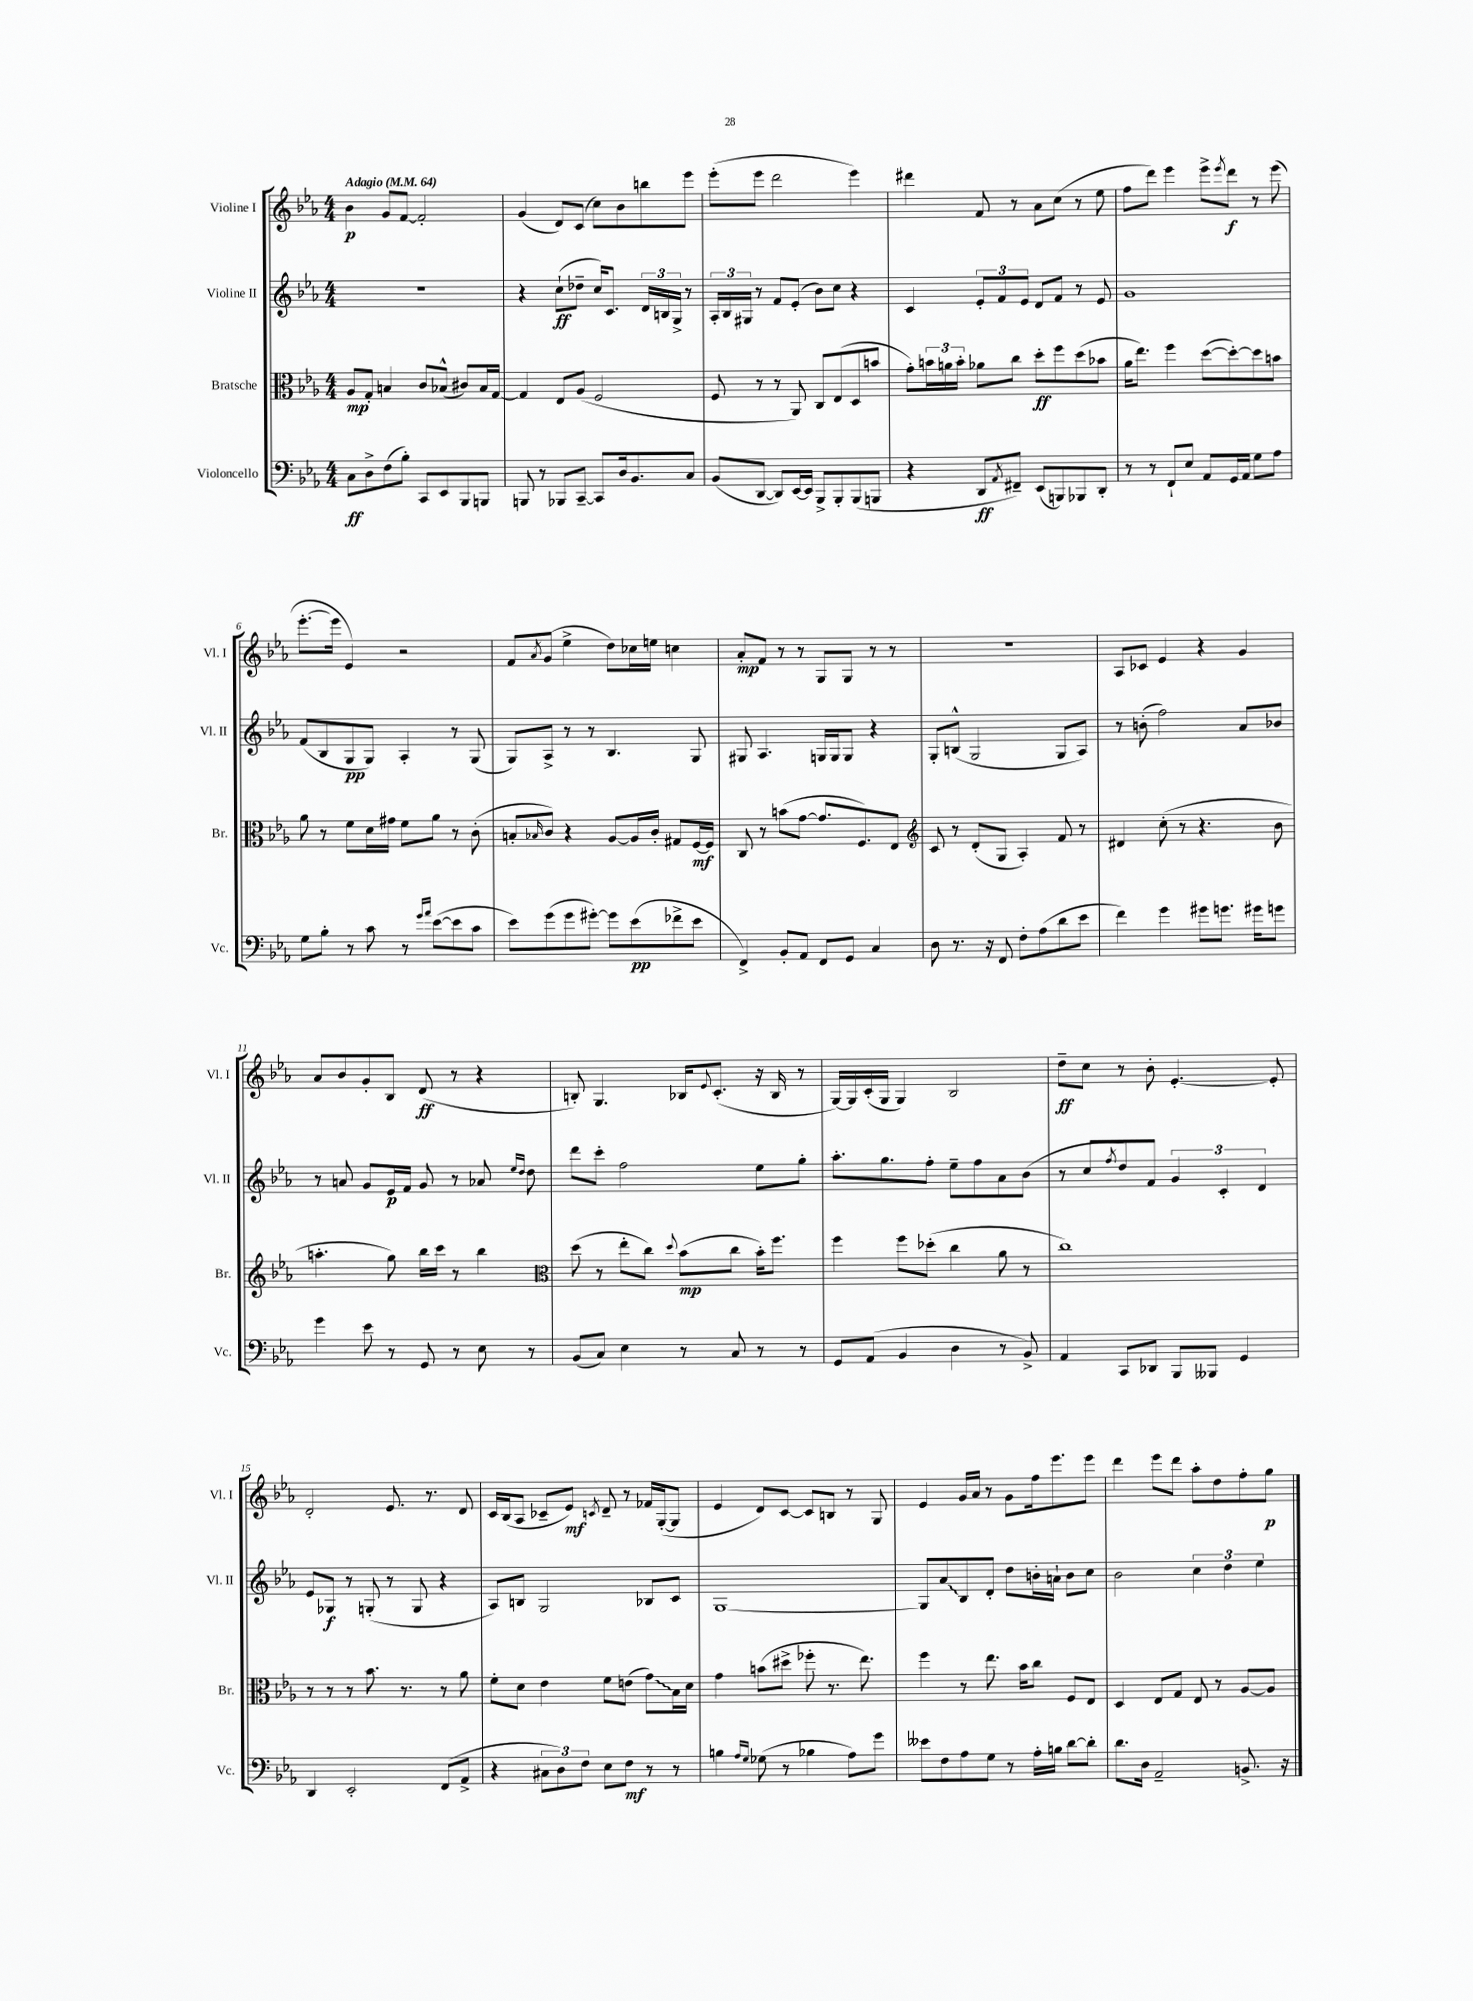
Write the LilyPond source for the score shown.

<<
\new StaffGroup <<
\new Staff = "s0" \with { instrumentName = "Violine I" shortInstrumentName = "Vl. I" } {
    \clef treble \key ees \major \numericTimeSignature \time 4/4 \tempo "Adagio" 4 = 64
    bes'4\p g'8 f'8~ f'2-. |
    g'4( d'8) c'8( c''8) bes'8 b''8 ees'''8 |
    ees'''8-.( ees'''8 d'''2 ees'''4) |
    dis'''4 f'8 r8 aes'8 c''8( r8 ees''8 |
    f''8 d'''8) ees'''4 ees'''8-> \acciaccatura { ees'''8 } d'''8\f r8 ees'''8( |
    ees'''8.~-. ees'''16 ees'4) r2 |
    f'8 \acciaccatura { aes'8 } g'8( ees''4-> d''8) ces''16 e''16 c''4 |
    aes'8-.\mp f'8 r8 r8 g8 g8 r8 r8 |
    R1 |
    aes8 ces'8 ees'4 r4 g'4 |
    aes'8 bes'8 g'8-. bes8 d'8\ff( r8 r4 |
    b8-.) g4. bes16 \appoggiatura { ees'8 } c'8.-.( r16 bes16 r8 |
    g16~) g16 c'16-.( g16 g4) bes2 |
    d''8--\ff c''8 r8 bes'8-. ees'4.~-. ees'8-. |
    d'2-. ees'8. r8. d'8 |
    c'16 bes16( aes8 ces'8-- ees'8\mf) \acciaccatura { c'8 } d'8-- r8 fes'16 g16~-.( g8 |
    ees'4 d'8) c'8~ c'8 b8 r8 g8 |
    ees'4 g'16 aes'16 r8 g'8 f''16 ees'''8. ees'''8 |
    d'''4 ees'''8 d'''8 aes''8-. d''8 f''8-. g''8\p \bar "|." |
}
\new Staff = "s1" \with { instrumentName = "Violine II" shortInstrumentName = "Vl. II" } {
    \clef treble \key ees \major \numericTimeSignature \time 4/4
    r1 |
    r4 c''8-!\ff( des''8-- c''16) c'8. \tuplet 3/2 { d'16 b16 g16-> } r8 |
    \tuplet 3/2 { aes16-. bes16 gis16 } r8 f'8 ees'8-.( bes'8) c''8 r4 |
    c'4 \tuplet 3/2 { ees'8-. f'8 ees'8 } d'8 f'8 r8 ees'8 |
    g'1 |
    f'8( bes8 g8\pp g8) aes4-. r8 g8( |
    g8) aes8-> r8 r8 bes4. g8 |
    gis8 aes4. g16 g16 g8 r4 |
    g8-. b8-^( g2 g8 aes8) |
    r8 b'8-.( f''2) aes'8 bes'8 |
    r8 a'8 g'8 ees'16\p f'16 g'8 r8 aes'8 \grace { ees''16 d''16 } d''8 |
    d'''8 c'''8-. f''2 ees''8 g''8-. |
    aes''8.-. g''8. f''8-. ees''8-- f''8 aes'8 bes'8( |
    r8 c''8 \acciaccatura { f''8 } d''8) f'8 \tuplet 3/2 { g'4 c'4-. d'4 } |
    ees'8 ges8\f r8 g8-.( r8 g8 r4 |
    aes8) b8 g2 bes8 c'8 |
    g1~ |
    g8 \once \override Glissando.style = #'zigzag aes'8\glissando bes8 d'8-. d''8 b'16-. a'16-! b'8 c''8 |
    bes'2 \tuplet 3/2 { c''4 d''4 ees''4 } \bar "|." |
}
\new Staff = "s2" \with { instrumentName = "Bratsche" shortInstrumentName = "Br." } {
    \clef alto \key ees \major \numericTimeSignature \time 4/4
    aes8\mp g8-. b4 c'8 bes8-^( cis'8) bes16 g16~ |
    g4 ees8 aes8( f2 |
    f8 r8 r8 aes,8) c8 ees8( d8 b'8 |
    g'8-.) \tuplet 3/2 { b'16 a'16 b'16-. } aes'8 c''8 d''8-.\ff f''8 d''8( bes'8 |
    aes'16 ees''8.) f''4 d''8~( d''8~-.) d''8 b'8 |
    aes'8 r8 f'8 d'16 gis'16 f'8 aes'8 r8 c'8-.( |
    b8-. \grace { bes16 } c'8) r4 aes8~ aes16 c'16-. gis8 f16~\mf f16 |
    c8 r8 b'8( g'8~ g'8. f8.) ees8 |
    \clef treble c'8 r8 d'8-.( g8 aes4-.) f'8 r8 |
    dis'4 c''8-.( r8 r4. bes'8 |
    a''4.-. g''8) bes''16 c'''16 r8 bes''4 |
    \clef alto d''8( r8 ees''8-. c''8) \appoggiatura { d''8 } bes'8\mp( c''8 bes'16-.) f''8. |
    f''4 f''8 des''8-.( c''4 aes'8 r8 |
    c''1) |
    r8 r8 r8 bes'8. r8. r8 aes'8 |
    f'8-. d'8 ees'4 f'8 e'8( \once \override Glissando.style = #'zigzag g'8\glissando) bes16 d'16 |
    g'4 b'8( dis''8-> fes''8-. r8. ees''8.) |
    f''4 r8 ees''8. bes'16 c''8 f8 ees8 |
    d4 ees8 g8 ees8 r8 aes8~ aes8 \bar "|." |
}
\new Staff = "s3" \with { instrumentName = "Violoncello" shortInstrumentName = "Vc." } {
    \clef bass \key ees \major \numericTimeSignature \time 4/4
    c8\ff d8-> f8( bes8-.) c,8 ees,8 bes,,8 b,,8 |
    b,,8 r8 bes,,8 c,8~-- c,8 d16 bes,8. c8 |
    bes,8( d,8~ d,8) ees,16~ ees,16 bes,,8-> bes,,8-. bes,,8( b,,8 |
    r4 d,8\ff \acciaccatura { aes,8 } fis,8--) ees,8( b,,8) bes,,8 d,8-. |
    r8 r8 f,8-! ees8 aes,8 g,16 aes,16 g8 aes8 |
    g8 bes8-. r8 c'8 r8 \grace { g'16 aes'16 } ees'8~( ees'8 c'8 |
    ees'8) g'8( g'8 gis'8~-.) gis'8 ees'8\pp( fes'8-> ees'8 |
    f,4->) bes,8-. aes,8 f,8 g,8 c4 |
    d8 r8. r16 f,8 f8-. aes8( d'8 ees'8 |
    f'4) g'4 gis'8 g'8. gis'16 g'8 |
    g'4 ees'8 r8 g,8 r8 ees8 r8 |
    bes,8( c8) ees4 r8 c8 r8 r8 |
    g,8 aes,8( bes,4 d4 r8 bes,8->) |
    aes,4 c,8 des,8 bes,,8 beses,,8 g,4 |
    d,4 ees,2-. f,8( aes,8-> |
    r4 \tuplet 3/2 { cis8 d8) f8 } ees8 f8\mf r8 r8 |
    b4 \grace { aes16 g16 } ges8( r8 bes4 aes8) g'8 |
    eeses'8 f8 aes8 g8 r8 aes16-. b16 d'8~ d'8-. |
    d'8. d16 aes,2-- b,8.-> r16 \bar "|." |
}
>>
>>
